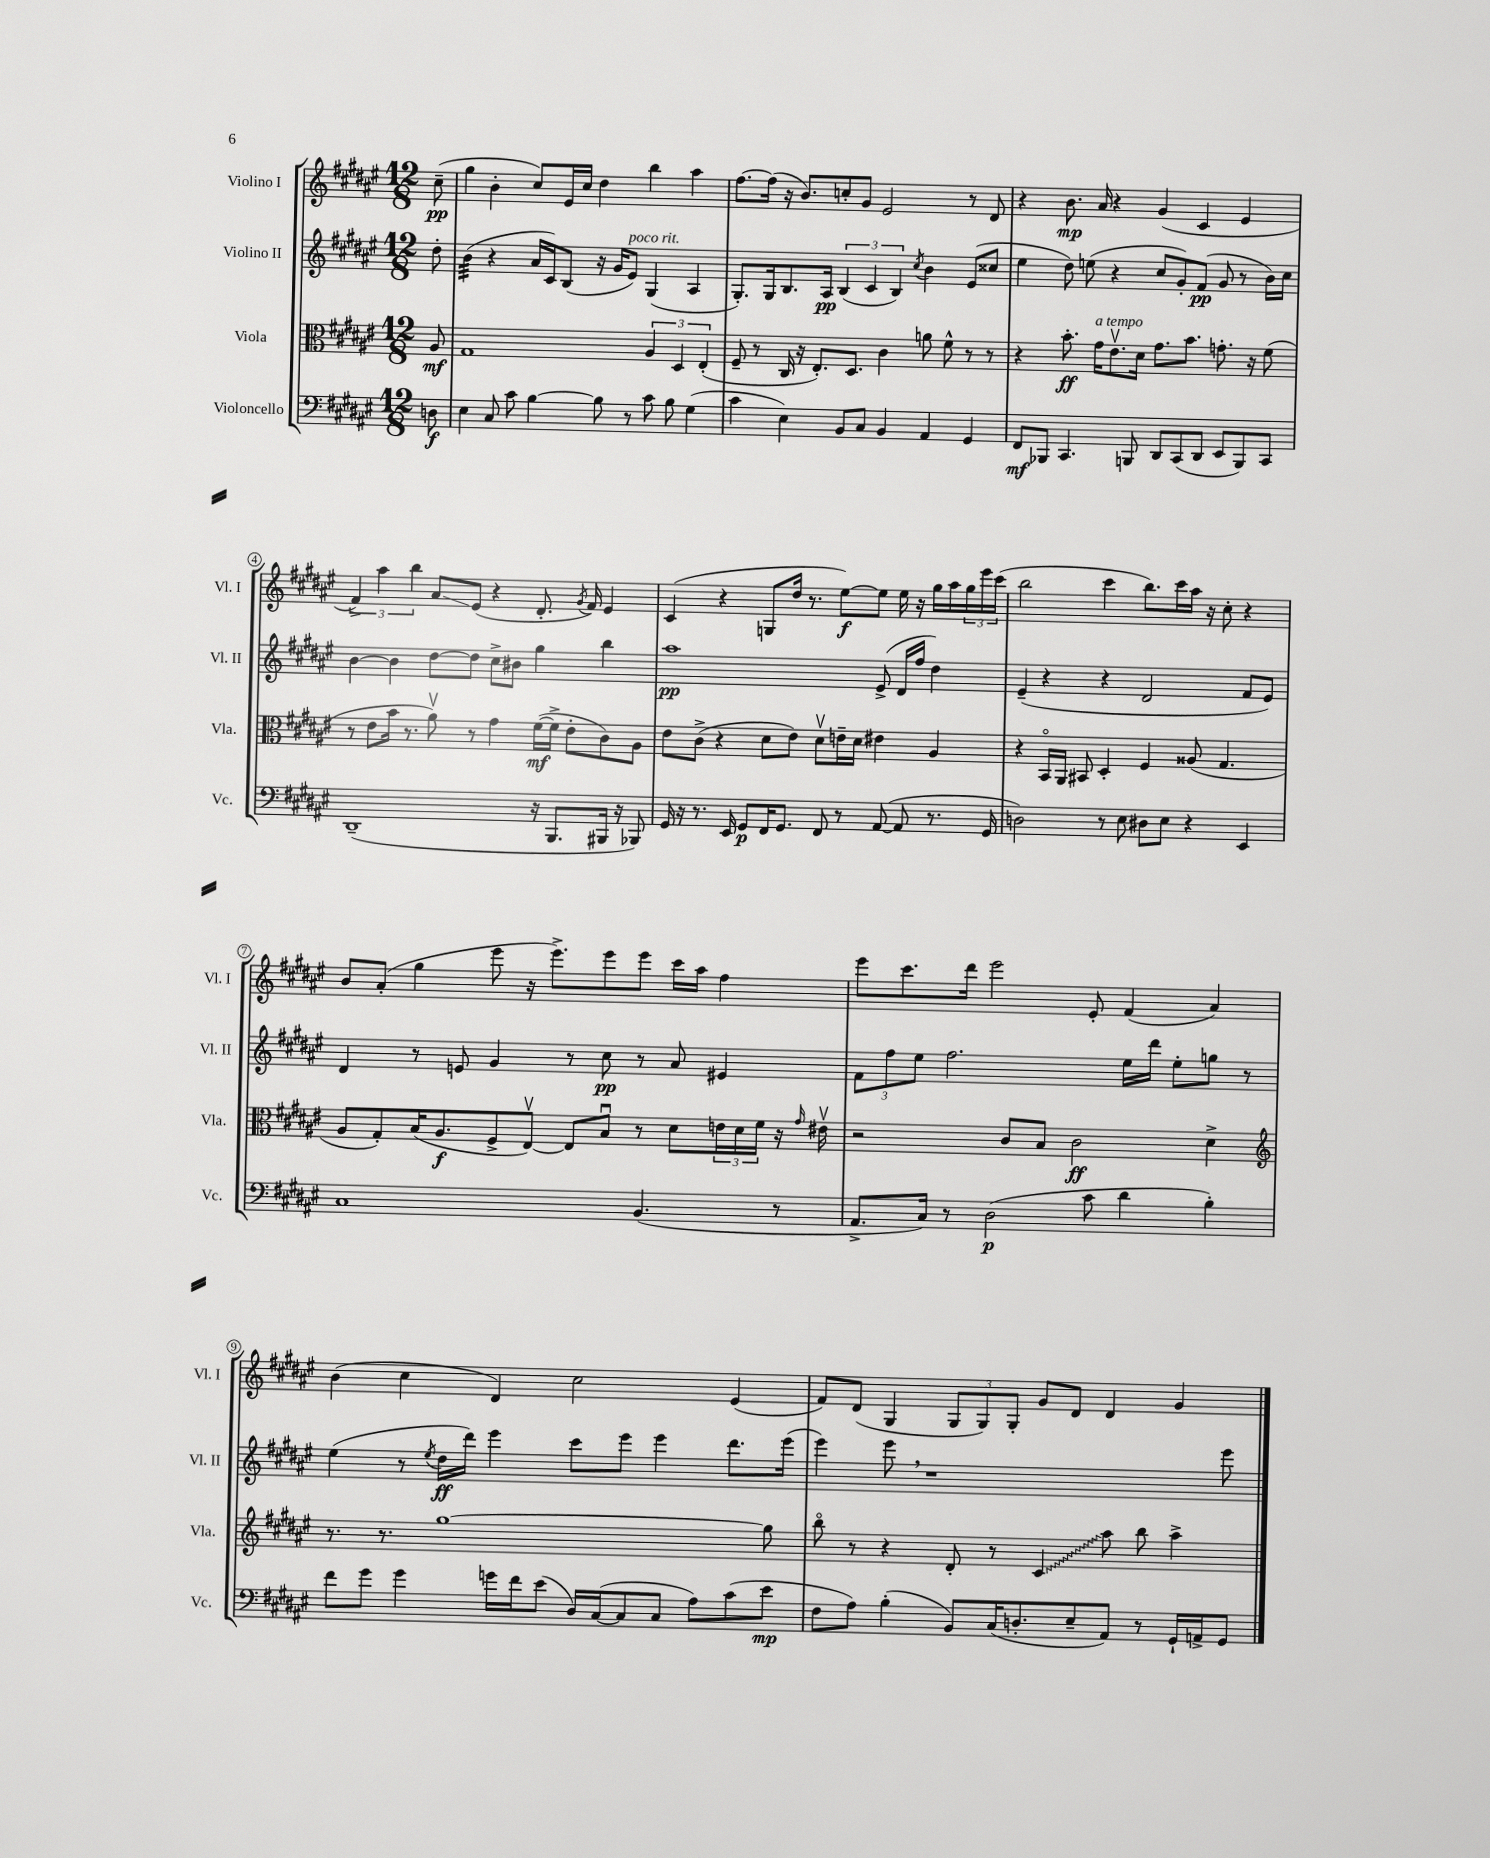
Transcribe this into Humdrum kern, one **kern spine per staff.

**kern	**kern	**kern	**kern
*staff4	*staff3	*staff2	*staff1
*clefF4	*clefC3	*clefG2	*clefG2
*k[f#c#g#d#a#e#]	*k[f#c#g#d#a#e#]	*k[f#c#g#d#a#e#]	*k[f#c#g#d#a#e#]
*M12/8	*M12/8	*M12/8	*M12/8
8D	8A#	8dd#'	(8cc#~
=	=	=	=
4E#	1G#	(4b	4gg#
8C#	.	4r	4b'
8c#	.	.	.
[4B	.	16a#	8cc#)
.	.	16c#)	.
.	.	(8B	16e#
.	.	.	16cc#
8B]	.	16r	4dd#
.	.	16g#	.
8r	.	8e#)	.
8c#	6A#	(4G#	4bb
8B	.	.	.
.	6D#	.	.
(4G#	.	4A#	4aa#
.	(6E#'	.	.
=	=	=	=
4c#	8F#~	8.G#')	[8.ff#
.	8r	.	.
.	.	16G#	(16ff#]
4E#)	16C#	8.B	16r
.	16r	.	8.b)
.	8.E#')	.	.
.	.	16A#	.
8BB	.	(6B	8cc'
.	8.D#	.	.
8C#	.	.	8g#
.	.	6c#	.
4BB	4c#	.	2e#
.	.	6B)	.
.	.	8qcc#	.
4AA#	8a	4b	.
.	8f#^^	.	.
4GG#	8r	(8e#	8r
.	8r	8cc##	8d#
=	=	=	=
8FF#	4r	4ee#	4r
8BBB-	.	.	.
4.CC#	8.b'	8dd#)	8.b
.	.	(8ee	.
.	16g#	.	16a#
.	8.e#v	4r	4r
8BBB	.	.	.
.	16d#	.	.
8DD#	8.g#	8cc#	(4g#
(8CC#	.	8g#')	.
.	8.b	.	.
8DD#	.	(8f#	4c#
8EE#	8.g'	8g#	.
8BBB)	.	8r	4e#
.	16r	.	.
8CC#	(8f#	16b)	.
.	.	16cc#	.
=	=	=	=
(1DD#~	8r	[4b	6f#^)
.	8e#	.	.
.	.	.	6aa#
.	16b	4b]	.
.	8.r	.	.
.	.	.	6bb
.	8a#v)	[8dd#	8a#
.	8r	8dd#]	(8e#
.	4g#	8cc#^	4r
.	.	8b#	.
16r	([16f#	4gg#	8.d#'
8.BBB	16f#^]	.	.
.	8e#'	.	.
.	.	.	8qg#
.	.	.	16f#)
16BBB#	8c#)	4bb	4e#
16r	.	.	.
8BBB-)	8A#	.	.
=	=	=	=
16GG#	8e#	1aa#	(4c#
16r	.	.	.
8.r	(8c#^	.	.
.	4r	.	4r
16EE#	.	.	.
8GG#	.	.	.
16FF#	8d#	.	8G
8.GG#	.	.	.
.	8e#)	.	16dd#
.	.	.	8.r
8FF#	8d#v	.	.
8r	16e~	.	[8ee#)
.	16d#	.	.
([8AA#	4e#	(8e#^	8ee#]
8AA#]	.	16d#	16ee#
.	.	16ff#	16r
8.r	4A#	4dd#)	16gg#
.	.	.	16aa#
.	.	.	24gg#
.	.	.	24eee#
16GG#	.	.	.
.	.	.	(24ccc#
=	=	=	=
2D)	4r	(4e#~	2bb
.	16BBo	4r	.
.	16AA#	.	.
.	8BB#	.	.
8r	4D#'	4r	4ccc#
8E#	.	.	.
8D#	4F#	2d#	8.bb)
8E#	.	.	.
.	.	.	16ccc#
4r	(8A##	.	16aa#
.	.	.	16r
.	4.G#	.	8cc#'
4EE#	.	8f#	4r
.	.	8e#)	.
=	=	=	=
1C#	8A#	4d#	8b
.	8G#')	.	(8a#'
.	(16B	8r	4gg#
.	8.A#	.	.
.	.	8e	.
.	8F#^	4g#	8eee#
.	[8E#v)	.	16r
.	.	.	8.eee#^)
.	8E#]	8r	.
.	8Bu	8cc#	8eee#
(4.BB	8r	8r	8eee#
.	8d#	8a#	16ccc#
.	.	.	16aa#
.	24e	4e#	4ff#
.	24d#	.	.
.	24f#	.	.
8r	16r	.	.
.	16qqg#	.	.
.	16e#v	.	.
=	=	=	=
8.AA#^	2r	12f#	8eee#
.	.	12ff#	.
.	.	.	8.ccc#
.	.	12ee#	.
16C#)	.	.	.
8r	.	2.ff#	.
.	.	.	16ddd#
(2D#	.	.	2eee#
.	8c#	.	.
.	8B	.	.
.	2c#	.	.
8c#	.	.	8e#'
4d#	.	16ee#	(4f#
.	.	16ddd#	.
.	.	8ee#'	.
4B')	4d#^	8gg	4a#)
.	.	8r	.
=	=	=	=
*	*clefG2	*	*
8f#	8.r	(4ee#	(4b
8g#	.	.	.
.	8.r	.	.
4g#	.	8r	4cc#
.	.	8qee#	.
.	[1gg#	16dd#	.
.	.	16ddd#)	.
16g	.	4eee#	4d#)
16f#	.	.	.
(8e#	.	.	.
16D#)	.	8ccc#	2cc#
([16C#	.	.	.
8C#]	.	8eee#	.
8C#	.	4eee#	.
8A#)	.	.	.
(8c#	.	8.ddd#	(4e#
8e#	8gg#]	.	.
.	.	(16eee#	.
=	=	=	=
8F#	8bbo	4eee#)	8f#)
8A#)	8r	.	(8d#
(4B'	4r	8eee#	4G#
.	.	1r	.
8BB)	8d#'	.	12G#
.	.	.	12G#)
(16C#	8r	.	.
.	.	.	12G#'
8.D'	.	.	.
.	4c#	.	8g#
8E#~	.	.	8d#
8AA#)	8aa#	.	4d#
8r	8bb	.	.
16GG#`	4aa#^	.	4g#
16AA^	.	.	.
8GG#	.	8eee#	.
==	==	==	==
*-	*-	*-	*-
